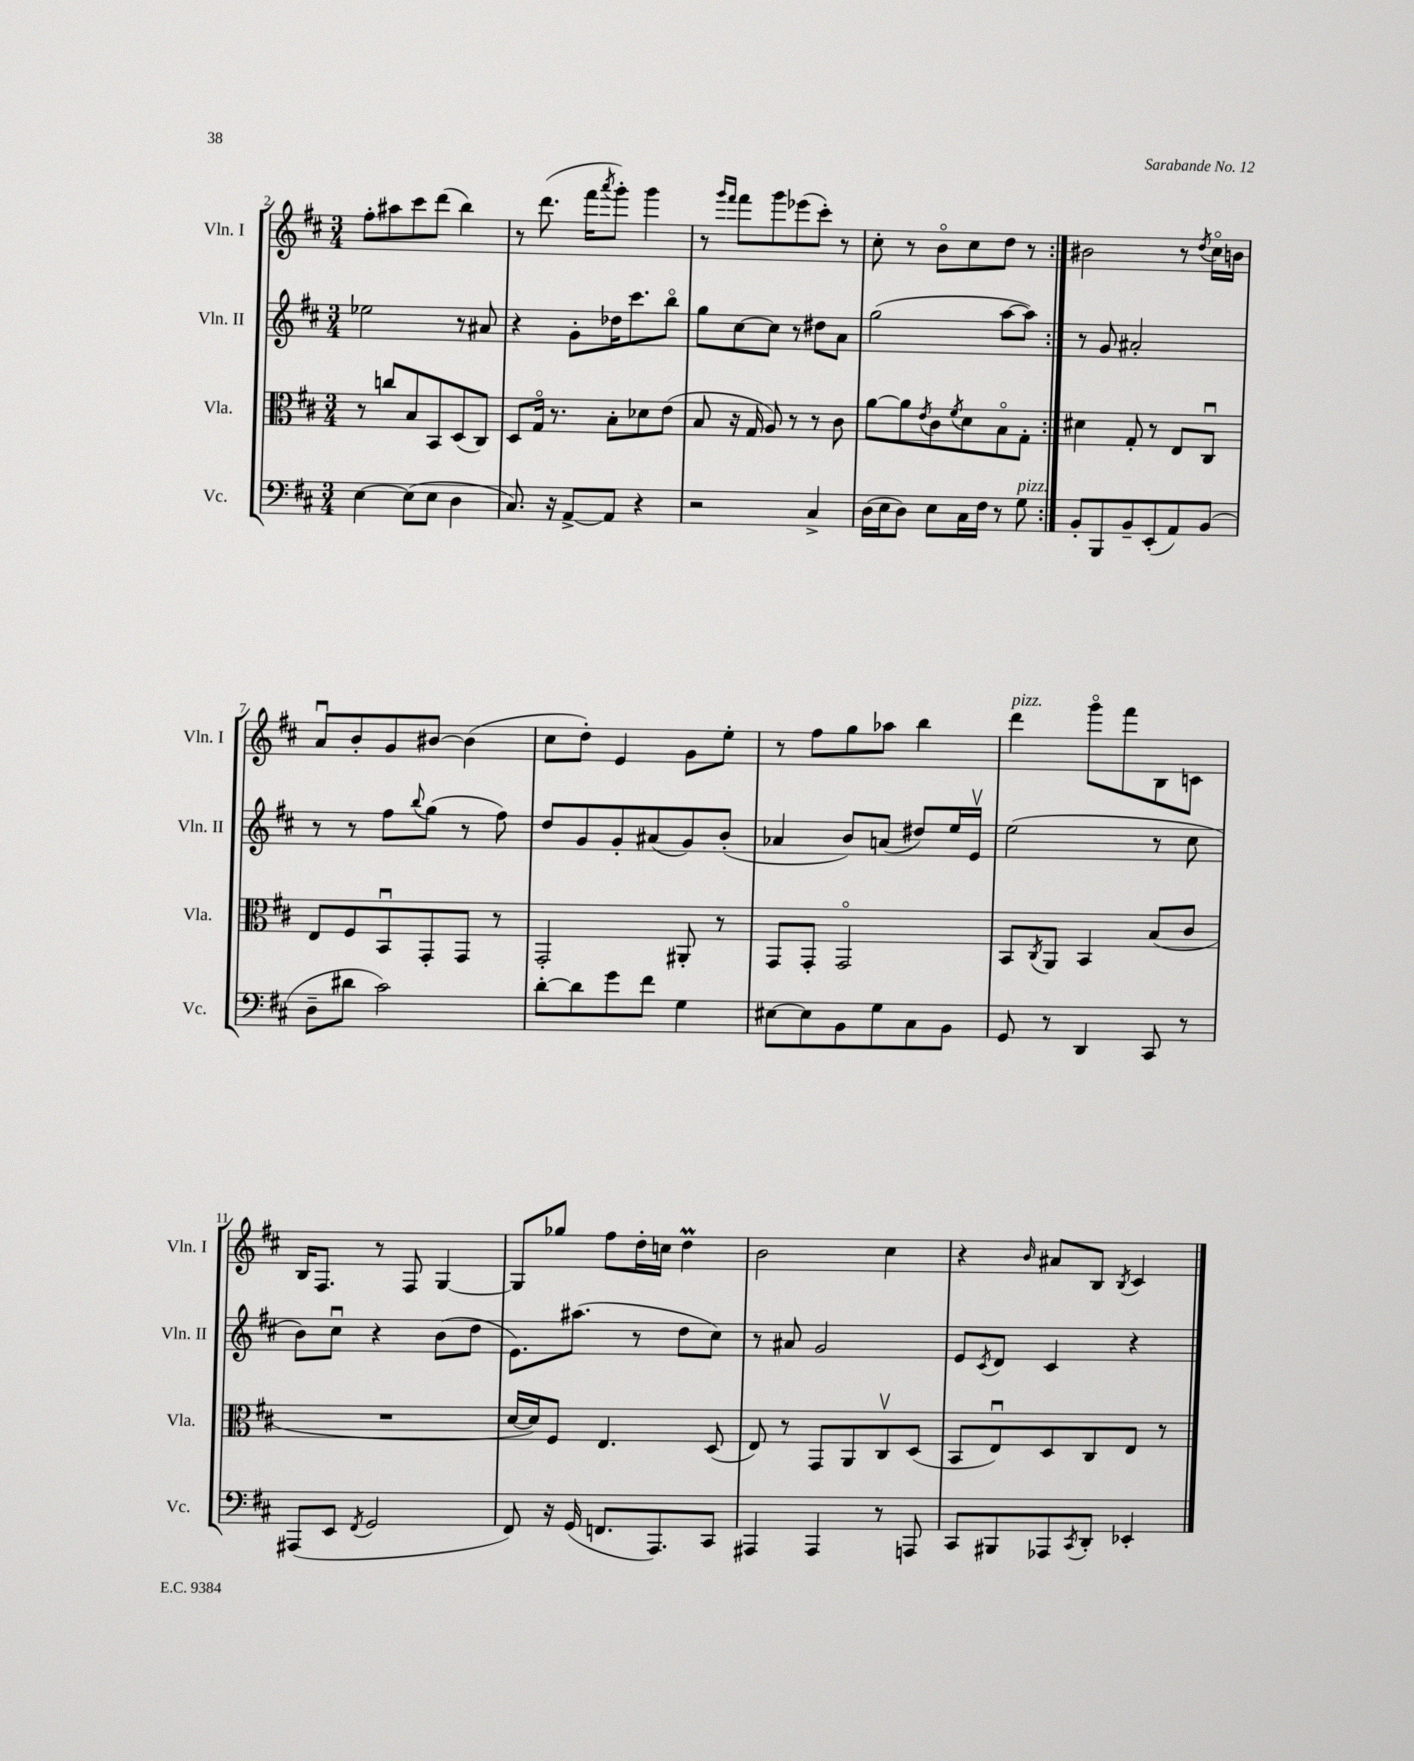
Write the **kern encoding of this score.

**kern	**kern	**kern	**kern
*part4	*part3	*part2	*part1
*staff4	*staff3	*staff2	*staff1
*I"Vc.	*I"Vla.	*I"Vln. II	*I"Vln. I
*I'Vc.	*I'Vla.	*I'Vln. II	*I'Vln. I
*clefF4	*clefC3	*clefG2	*clefG2
*k[f#c#]	*k[f#c#]	*k[f#c#]	*k[f#c#]
*M3/4	*M3/4	*M3/4	*M3/4
=2	=2	=2	=2
[4E\	8r	2ee-X\	8ff#'\L
.	8ccn/L	.	8aa#X\
(8E\L]	8B/	.	8ccc#\
8E\J	8BB/	.	(8ddd\J
4D\	(8D/	8r	4bb\)
.	8C#/J)	8a#X/	.
=3	=3	=3	=3
8.C#/)	8D/L	4r	8r
.	16G/Jk	.	(8.ddd\
16r	8.r	.	.
[8AA^/L	.	8g'\L	.
.	.	.	16fff#\KL
.	.	.	8qaaa/
8AA/J]	8B'\L	16dd-X\K	8ggg'\J)
.	.	8.ccc#\	.
4r	8d-X\	.	4ggg\
.	(8e\J	8bb\J	.
=4	=4	=4	=4
2r	8B/	8gg\L	8r
.	.	.	16qqggg/LL
.	.	.	16qqfff#/JJ
.	16r	[8cc#\	8fff#\L
.	16G/	.	.
.	8A/)	8cc#\J]	8ggg\
.	8r	8r	(8eee-X\
4C#^/	8r	8dd#X\L	8ccc#'\J)
.	8c#\	8a\J	8r
=5	=5	=5	=5
(16D\LL	[8a\L	(2gg\	8cc#'\
16E\J	.	.	.
8D\J)	8a\]	.	8r
.	8qe/	.	.
8E\L	8c#\	.	8b\L
.	8qf#/	.	.
16C#\L	8d\	.	8cc#\
16F#\JJ	.	.	.
8r	8B\	[8aa\L	8dd\J
!LO:TX:a:i:t=pizz.	!	!	!
8G\	8G'\J	8aa\J])	8r
=6:|!	=6:|!	=6:|!	=6:|!
8BB'/L	4d#X\	8r	2b#X\
8BBB/	.	8g/	.
8BB~/	8G'/	2a#X'/	.
(8EE'/	8r	.	.
8AA/)	8E/L	.	8r
.	.	.	8qdd/
(8BB/J	8C#u/J	.	16cc#\LL
.	.	.	16bn\JJ
!!LO:LB:g=z
=7	=7	=7	=7
8D~\L	8E/L	8r	8au/L
8d#X\J	8F#/	8r	8b'/
2c#\)	8BBu/	8ff#\L	8g/
.	.	8qqbb/	.
.	8GG'/	(8gg\J	[8b#X/J
.	8GG/J	8r	(4b#\]
.	8r	8ff#\)	.
=8	=8	=8	=8
[8d'\L	2GG'/	8dd/L	8cc#\L
8d\]	.	8g/	8dd'\J)
8g\	.	8g'/	4e/
8f#\J	.	(8a#X/	.
4G\	8AA#X'/	8g/)	8g\L
.	8r	(8b'/J	8ee'\J
=9	=9	=9	=9
[8E#X\L	8GG/L	4a-X/	8r
8E#\]	8GG'/J	.	8ff#\L
8BB\	2GG/	8b/L)	8gg\
8G\	.	(8an/J	8aa-X\J
8C#\	.	8dd#X/L)	4bb\
8BB\J	.	16ee/L	.
.	.	16ev/JJ	.
=10	=10	=10	=10
!	!	!	!LO:TX:a:i:t=pizz.
8GG/	8BB/L	(2ee\	4ddd\
.	8qC#/	.	.
8r	8AA/J	.	.
4DD/	4BB/	.	8ggg\L
.	.	.	8fff#\
8CC#/	(8B/L	8r	8B\
8r	8c#/J	8cc#\	8cn\J
!!LO:LB:g=z
=11	=11	=11	=11
(8AAA#X/L	2.r	8b\L)	16B/KL
.	.	.	8.F#/J
8EE/J	.	8cc#u\J	.
8qFF#/	.	.	.
2GG/	.	4r	8r
.	.	.	8F#/
.	.	(8b\L	[4G/
.	.	8dd\J	.
=12	=12	=12	=12
8FF#/)	[16d/LL	8.e\L)	8G/L]
.	16d/J])	.	.
16r	8F#/J	.	8gg-X/J
(16GG/	.	(8.aa#X\J	.
8.FFn/L	4.E/	.	8ff#\L
.	.	8r	16dd'\L
8.AAA/)	.	.	16ccn\JJ
.	.	8dd\L	4ddM\
8CC#/J	(8D/	8cc#\J)	.
=13	=13	=13	=13
4AAA#X/	8E/)	8r	2b\
.	8r	8a#X/	.
4AAA#/	8GG/L	2g/	.
.	8AA/	.	.
8r	8C#v/	.	4cc#\
8AAAn/	(8D/J	.	.
=14	=14	=14	=14
8CC#/L	8BB/L	8e/L	4r
.	.	8qc#/	.
8BBB#X/	8Eu/)	8d/J	.
.	.	.	16qqb/
8AAA-X/	8D/	4c#/	8a#X/L
8qCC#/	.	.	.
8DD'/J	8C#/	.	8B/J
.	.	.	8qB/
4EE-X'/	8E/J	4r	4c#/
.	8r	.	.
==	==	==	==
*-	*-	*-	*-
